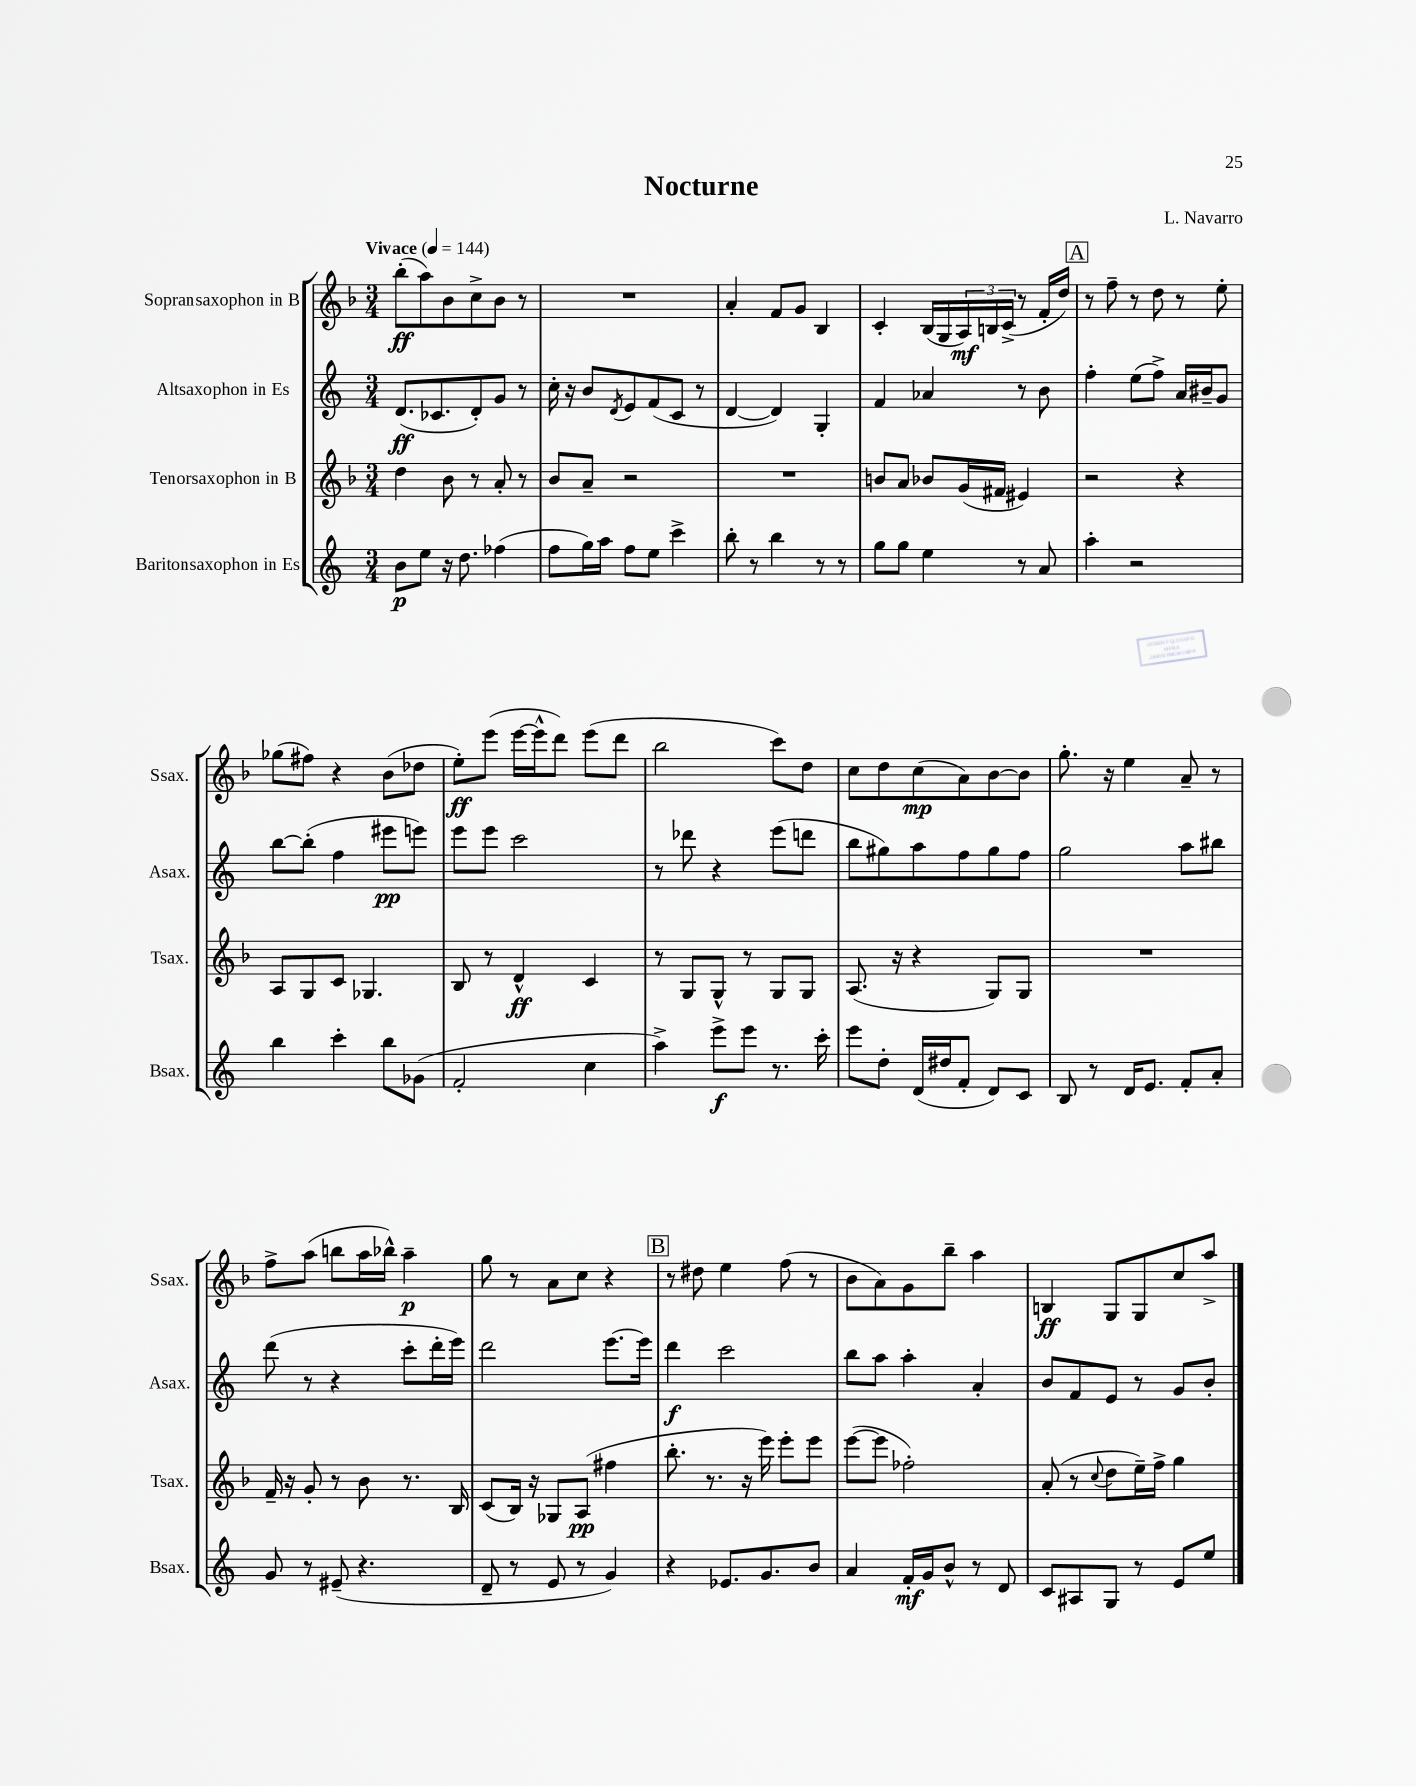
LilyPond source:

\header { title = "Nocturne" composer = "L. Navarro" }
<<
\new StaffGroup <<
\new Staff = "s0" \with { instrumentName = "Sopransaxophon in B" shortInstrumentName = "Ssax." } {
    \clef treble \key f \major \numericTimeSignature \time 3/4 \tempo "Vivace" 4 = 144
    bes''8-.\ff( a''8) bes'8 c''8-> bes'8 r8 |
    R2. |
    a'4-. f'8 g'8 bes4 |
    c'4-. bes16( g16 \tuplet 3/2 { a16\mf) b16 c'16->( } r8 f'16-. d''16) |
    \mark \markup { \box "A" } r8 f''8-- r8 d''8 r8 e''8-. |
    ges''8( fis''8) r4 bes'8( des''8 |
    e''8-.\ff) e'''8( e'''16~ e'''16-^ d'''8) e'''8( d'''8 |
    bes''2 c'''8) d''8 |
    c''8 d''8 c''8\mp( a'8) bes'8~ bes'8 |
    g''8.-. r16 e''4 a'8-- r8 |
    f''8-> a''8( b''8 a''16 bes''16-^) a''4--\p |
    g''8 r8 a'8 c''8 r4 |
    \mark \markup { \box "B" } r8 dis''8 e''4 f''8( r8 |
    bes'8 a'8) g'8 bes''8-- a''4 |
    b4\ff g8 g8 c''8 a''8-> \bar "|." |
}
\new Staff = "s1" \with { instrumentName = "Altsaxophon in Es" shortInstrumentName = "Asax." } {
    \clef treble \key c \major \numericTimeSignature \time 3/4
    d'8.\ff( ces'8. d'8-.) g'8 r8 |
    c''16-. r16 b'8 \acciaccatura { d'8 } e'8 f'8( c'8 r8 |
    d'4~ d'4) g4-. |
    f'4 aes'4 r8 b'8 |
    \mark \markup { \box "A" } f''4-. e''8( f''8->) a'16 bis'16-- g'8 |
    b''8~ b''8-.( f''4 eis'''8\pp e'''8) |
    e'''8 e'''8 c'''2 |
    r8 des'''8 r4 e'''8( d'''8 |
    b''8 gis''8) a''8 f''8 gis''8 f''8 |
    g''2 a''8 bis''8 |
    d'''8( r8 r4 c'''8-. d'''16-. e'''16) |
    d'''2 e'''8.~ e'''16 |
    \mark \markup { \box "B" } d'''4\f c'''2 |
    b''8 a''8 a''4-. a'4-. |
    b'8 f'8 e'8 r8 g'8 b'8-. \bar "|." |
}
\new Staff = "s2" \with { instrumentName = "Tenorsaxophon in B" shortInstrumentName = "Tsax." } {
    \clef treble \key f \major \numericTimeSignature \time 3/4
    d''4 bes'8 r8 a'8-. r8 |
    bes'8 a'8-- r2 |
    R2. |
    b'8 a'8 bes'8 g'16( fis'16 eis'4) |
    \mark \markup { \box "A" } r2 r4 |
    a8 g8 c'8 ges4. |
    bes8 r8 d'4-^\ff c'4 |
    r8 g8 g8-^ r8 g8 g8 |
    a8.( r16 r4 g8) g8 |
    R2. |
    f'16-- r16 g'8-. r8 bes'8 r8. bes16 |
    c'8( bes16) r16 ges8 a8\pp( fis''4 |
    \mark \markup { \box "B" } bes''8.-. r8. r16 e'''16) e'''8-. e'''8 |
    e'''8~( e'''8 fes''2-.) |
    a'8-.( r8 \appoggiatura { c''8 } d''8 e''16--) f''16-> g''4 \bar "|." |
}
\new Staff = "s3" \with { instrumentName = "Baritonsaxophon in Es" shortInstrumentName = "Bsax." } {
    \clef treble \key c \major \numericTimeSignature \time 3/4
    b'8\p e''8 r16 d''8. fes''4( |
    f''8 g''16) a''16 f''8 e''8 c'''4-> |
    b''8-. r8 b''4 r8 r8 |
    g''8 g''8 e''4 r8 a'8 |
    \mark \markup { \box "A" } a''4-. r2 |
    b''4 c'''4-. b''8 ges'8( |
    f'2-. c''4 |
    a''4->) e'''8->\f e'''8 r8. c'''16-. |
    e'''8 d''8-. d'16( dis''16 f'8-. d'8) c'8 |
    b8 r8 d'16 e'8. f'8-. a'8-. |
    g'8 r8 eis'8--( r4. |
    d'8-- r8 e'8 r8 g'4) |
    \mark \markup { \box "B" } r4 ees'8. g'8. b'8 |
    a'4 f'16-.\mf g'16 b'8-^ r8 d'8 |
    c'8 ais8 g8 r8 e'8 e''8 \bar "|." |
}
>>
>>
\layout { \context { \Score \remove "Bar_number_engraver" } }
